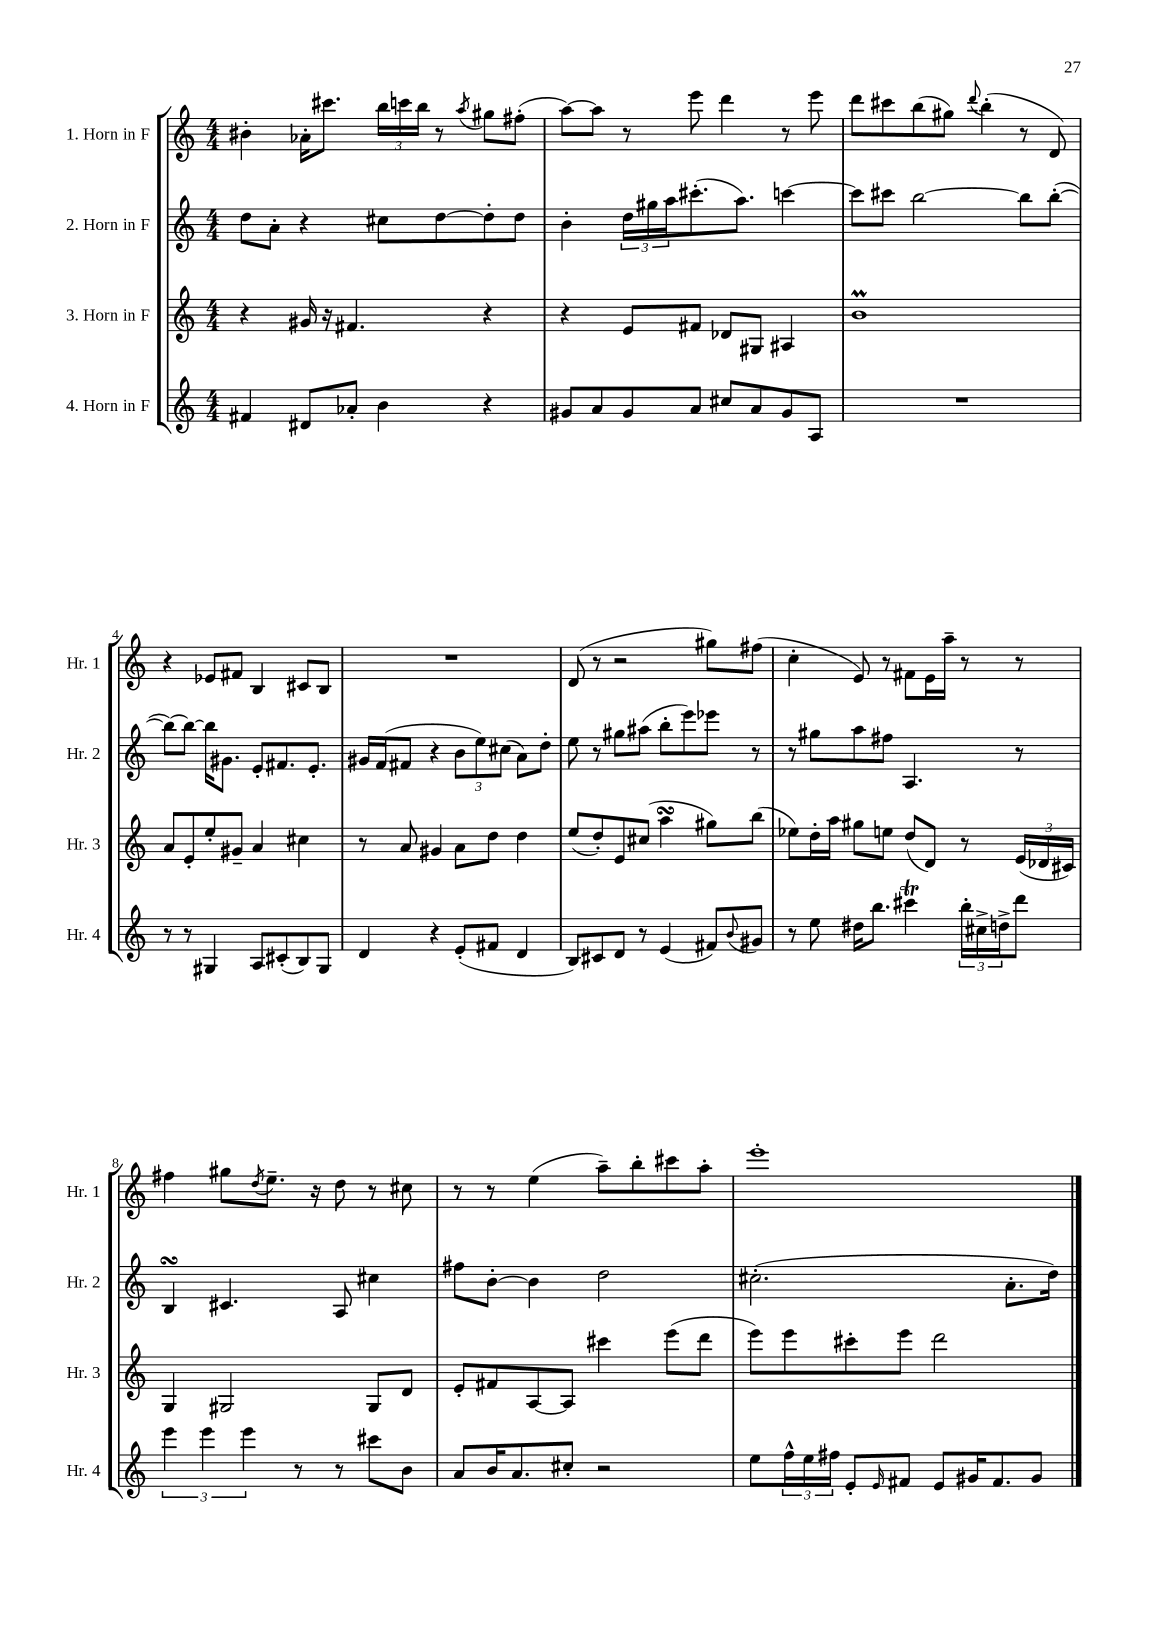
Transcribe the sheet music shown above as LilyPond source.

<<
\new StaffGroup <<
\new Staff = "s0" \with { instrumentName = "1. Horn in F" shortInstrumentName = "Hr. 1" } {
    \clef treble \key c \major \numericTimeSignature \time 4/4
    bis'4-. aes'16-. cis'''8. \tuplet 3/2 { b''16 c'''16 b''16 } r8 \acciaccatura { a''8 } gis''8 fis''8-.( |
    a''8~) a''8 r8 e'''8 d'''4 r8 e'''8 |
    d'''8 cis'''8 b''8( gis''8) \appoggiatura { d'''8 } b''4-.( r8 d'8) |
    r4 ees'8 fis'8 b4 cis'8 b8 |
    R1 |
    d'8( r8 r2 gis''8) fis''8( |
    c''4-. e'8) r8 fis'8 e'16 a''16-- r8 r8 |
    fis''4 gis''8 \acciaccatura { d''8 } e''8.-- r16 d''8 r8 cis''8 |
    r8 r8 e''4( a''8--) b''8-. cis'''8 a''8-. |
    e'''1-. \bar "|." |
}
\new Staff = "s1" \with { instrumentName = "2. Horn in F" shortInstrumentName = "Hr. 2" } {
    \clef treble \key c \major \numericTimeSignature \time 4/4
    d''8 a'8-. r4 cis''8 d''8~ d''8-. d''8 |
    b'4-. \tuplet 3/2 { d''16 gis''16 a''16 } cis'''8.-.( a''8.) c'''4~ |
    c'''8 cis'''8 b''2~ b''8 b''8~-.( |
    b''8~) b''8~ b''16 gis'8. e'8-. fis'8. e'8.-. |
    gis'16 f'16( fis'8 r4 \tuplet 3/2 { b'8 e''8) cis''8( } a'8) d''8-. |
    e''8 r8 gis''8 ais''8( b''8-. e'''8) ees'''8 r8 |
    r8 gis''8 a''8 fis''8 a4. r8 |
    b4\turn cis'4. a8 cis''4 |
    fis''8 b'8~-. b'4 d''2 |
    cis''2.-.( a'8.-. d''16) \bar "|." |
}
\new Staff = "s2" \with { instrumentName = "3. Horn in F" shortInstrumentName = "Hr. 3" } {
    \clef treble \key c \major \numericTimeSignature \time 4/4
    r4 gis'16 r16 fis'4. r4 |
    r4 e'8 fis'8 des'8 gis8 ais4 |
    b'1\prall |
    a'8 e'8-. e''8-. gis'8-- a'4 cis''4 |
    r8 a'8 gis'4 a'8 d''8 d''4 |
    e''8( d''8-.) e'8 cis''8( a''4\turn gis''8) b''8( |
    ees''8) d''16-. a''16 gis''8 e''8 d''8( d'8) r8 \tuplet 3/2 { e'16( des'16 cis'16) } |
    g4 gis2 gis8 d'8 |
    e'8-. fis'8 a8~ a8 cis'''4 e'''8( d'''8 |
    e'''8) e'''8 cis'''8-. e'''8 d'''2 \bar "|." |
}
\new Staff = "s3" \with { instrumentName = "4. Horn in F" shortInstrumentName = "Hr. 4" } {
    \clef treble \key c \major \numericTimeSignature \time 4/4
    fis'4 dis'8 aes'8-. b'4 r4 |
    gis'8 a'8 gis'8 a'8 cis''8 a'8 gis'8 a8 |
    R1 |
    r8 r8 gis4 a8 cis'8-.( b8) gis8 |
    d'4 r4 e'8-.( fis'8 d'4 |
    b8) cis'8 d'8 r8 e'4( fis'8) \appoggiatura { b'8 } gis'8 |
    r8 e''8 dis''16 b''8. cis'''4\trill \tuplet 3/2 { b''16-. cis''16-> d''16-> } d'''8 |
    \tuplet 3/2 { e'''4 e'''4 e'''4 } r8 r8 cis'''8 b'8 |
    a'8 b'16 a'8. cis''8-. r2 |
    e''8 \tuplet 3/2 { f''16-^ e''16 fis''16 } e'8-. \grace { e'16 } fis'8 e'8 gis'16 fis'8. gis'8 \bar "|." |
}
>>
>>
